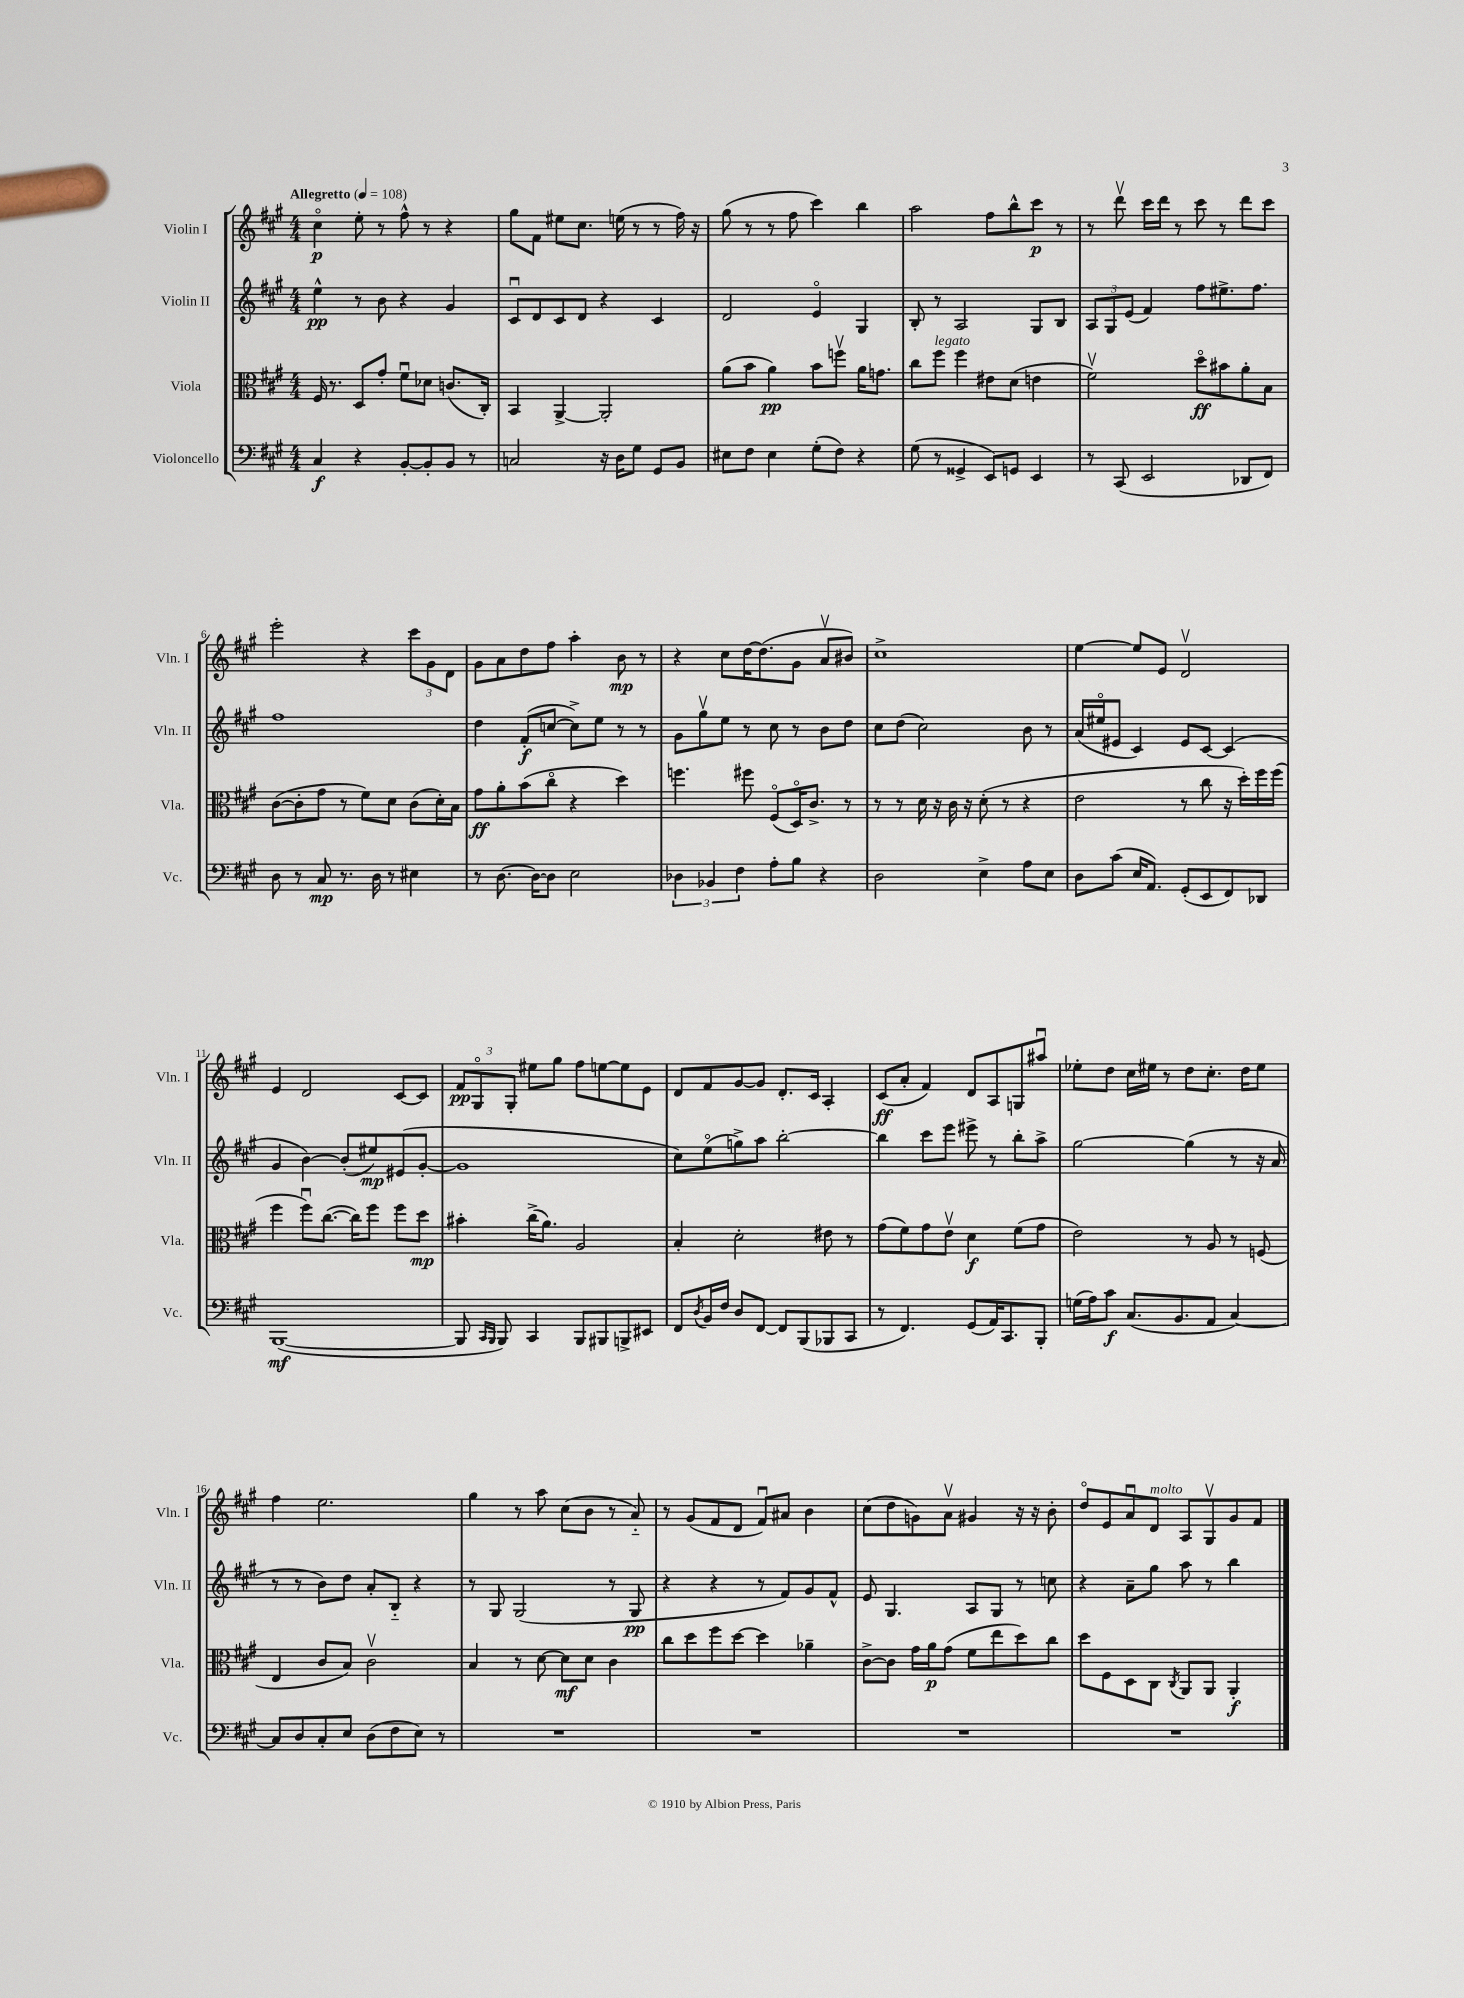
<<
\new StaffGroup <<
\new Staff = "s0" \with { instrumentName = "Violin I" shortInstrumentName = "Vln. I" } {
    \clef treble \key a \major \numericTimeSignature \time 4/4 \tempo "Allegretto" 4 = 108
    cis''4\flageolet\p e''8-. r8 fis''8-^ r8 r4 |
    gis''8 fis'8 eis''8 cis''8. e''16( r8 r8 fis''16) r16 |
    gis''8( r8 r8 fis''8 cis'''4) b''4 |
    a''2 fis''8 b''8-^ cis'''8\p r8 |
    r8 d'''8\upbow cis'''16 d'''16 r8 cis'''8 r8 d'''8 cis'''8 |
    e'''2-. r4 \tuplet 3/2 { cis'''8 gis'8 d'8 } |
    gis'8 a'8 d''8 fis''8 a''4-. b'8\mp r8 |
    r4 cis''8 d''16~ d''8.( gis'8 a'8\upbow bis'8) |
    cis''1-> |
    e''4~ e''8 e'8 d'2\upbow |
    e'4 d'2 cis'8~ cis'8 |
    \tuplet 3/2 { fis'8\pp gis8\flageolet gis8-. } eis''8 gis''8 fis''8 e''8~ e''8 e'8 |
    d'8 fis'8 gis'8~ gis'8 d'8.-. cis'16 a4-. |
    cis'8\ff( a'8-. fis'4) d'8 a8 g8 ais''8\downbow |
    ees''8-. d''8 cis''16 eis''16 r8 d''8 cis''8.-. d''16 eis''8 |
    fis''4 e''2. |
    gis''4 r8 a''8 cis''8( b'8 r8 a'8-_) |
    r8 gis'8( fis'8 d'8 fis'8\downbow) ais'8 b'4 |
    cis''8( d''8 g'8) a'8\upbow gis'4 r16 r16 b'8-. |
    d''8\flageolet e'8 a'8\downbow d'8^\markup { \italic "molto" } a8 gis8\upbow gis'8 fis'8 \bar "|." |
}
\new Staff = "s1" \with { instrumentName = "Violin II" shortInstrumentName = "Vln. II" } {
    \clef treble \key a \major \numericTimeSignature \time 4/4
    e''4-^\pp r8 b'8 r4 gis'4 |
    cis'8\downbow d'8 cis'8 d'8 r4 cis'4 |
    d'2 e'4\flageolet gis4 |
    b8-. r8 a2 gis8 b8 |
    \tuplet 3/2 { a8 gis8 e'8( } fis'4) fis''8 eis''8.-> fis''8. |
    fis''1 |
    d''4 fis'8-.\f( c''8~ c''8->) e''8 r8 r8 |
    gis'8 gis''8\upbow e''8 r8 cis''8 r8 b'8 d''8 |
    cis''8 d''8( cis''2) b'8 r8 |
    a'16( eis''16\flageolet eis'8 cis'4) eis'8 cis'8~ cis'4( |
    gis'4 b'4~) b'8-.( eis''8\mp) eis'8( gis'8~-. |
    gis'1 |
    cis''8) e''8\flageolet( g''8->) a''8 b''2~-. |
    b''4 cis'''8 e'''8 eis'''8-> r8 b''8-. a''8-> |
    gis''2~ gis''4( r8 r16 a'16 |
    r8 r8 b'8) d''8 a'8-. b8-_ r4 |
    r8 gis8 gis2( r8 gis8\pp |
    r4 r4 r8 fis'8) gis'8 fis'8-^ |
    e'8 gis4. a8 gis8 r8 c''8 |
    r4 a'8-- gis''8 a''8 r8 b''4 \bar "|." |
}
\new Staff = "s2" \with { instrumentName = "Viola" shortInstrumentName = "Vla." } {
    \clef alto \key a \major \numericTimeSignature \time 4/4
    fis16 r8. d8 gis'8-. fis'8\downbow des'8 c'8.( cis16-.) |
    b,4 a,4~-> a,2-. |
    a'8( b'8 a'4\pp) b'8 f''8\upbow a'16 g'8. |
    cis''8 fis''8^\markup { \italic "legato" } fis''4 eis'8 d'8( e'4 |
    fis'2\upbow) d''8\flageolet\ff bis'8 a'8-. b8 |
    cis'8~( cis'8-. gis'8 r8 fis'8) d'8 cis'8( d'16-.) b16 |
    gis'8\ff a'8-. b'8( cis''8\flageolet r4 d''4) |
    f''4. fis''8 fis8\flageolet( d16\flageolet) cis'8.-> r8 |
    r8 r8 d'16 r16 cis'16 r16 d'8-.( r8 r4 |
    e'2 r8 cis''8 r16 d''16-.) fis''16 fis''16( |
    fis''4 fis''8\downbow) cis''8.~( cis''16) fis''8 fis''8 d''8\mp |
    bis'4-. cis''16->( a'8.) a2 |
    b4-. d'2-. eis'8 r8 |
    gis'8( fis'8) gis'8 e'8\upbow d'4\f fis'8( gis'8 |
    e'2) r8 a8 r8 f8( |
    e4 cis'8 b8) cis'2\upbow |
    b4 r8 d'8~ d'8\mf d'8 cis'4 |
    cis''8 d''8 fis''8 d''8~ d''4 aes'4-- |
    cis'8~-> cis'8 gis'16 a'16\p gis'8( fis'8 e''8 d''8) cis''8 |
    d''8 fis8 d8 cis8 \acciaccatura { cis8 } a,8 a,8 a,4-.\f \bar "|." |
}
\new Staff = "s3" \with { instrumentName = "Violoncello" shortInstrumentName = "Vc." } {
    \clef bass \key a \major \numericTimeSignature \time 4/4
    cis4\f r4 b,8~-. b,8-. b,8 r8 |
    c2 r16 d16 gis8 gis,8 b,8 |
    eis8 fis8 eis4 gis8-.( fis8) r4 |
    gis8( r8 gisis,4-> e,8) g,8 e,4 |
    r8 cis,8( e,2 des,8 fis,8) |
    d8 r8 cis8\mp r8. d16 r8 eis4 |
    r8 d8.~ d16~ d8 e2 |
    \tuplet 3/2 { des4 bes,4 fis4 } a8-. b8 r4 |
    d2 e4-> a8 e8 |
    d8 cis'8( e16 a,8.) gis,8-.( e,8 fis,8) des,8 |
    b,,1~\mf( |
    b,,8 \grace { cis,16 b,,16 } b,,8) cis,4 b,,8 bis,,8 b,,8-> eis,8 |
    fis,8 \acciaccatura { d8 } b,16 fis16 d8 fis,8~ fis,8 b,,8( bes,,8 cis,8 |
    r8 fis,4.) gis,8( a,16) cis,8. b,,8-. |
    g16( a16) cis'8\f cis8.( b,8. a,8 cis4~) |
    cis8 d8 cis8-. e8 d8( fis8 e8) r8 |
    R1 |
    R1 |
    R1 |
    R1 \bar "|." |
}
>>
>>
